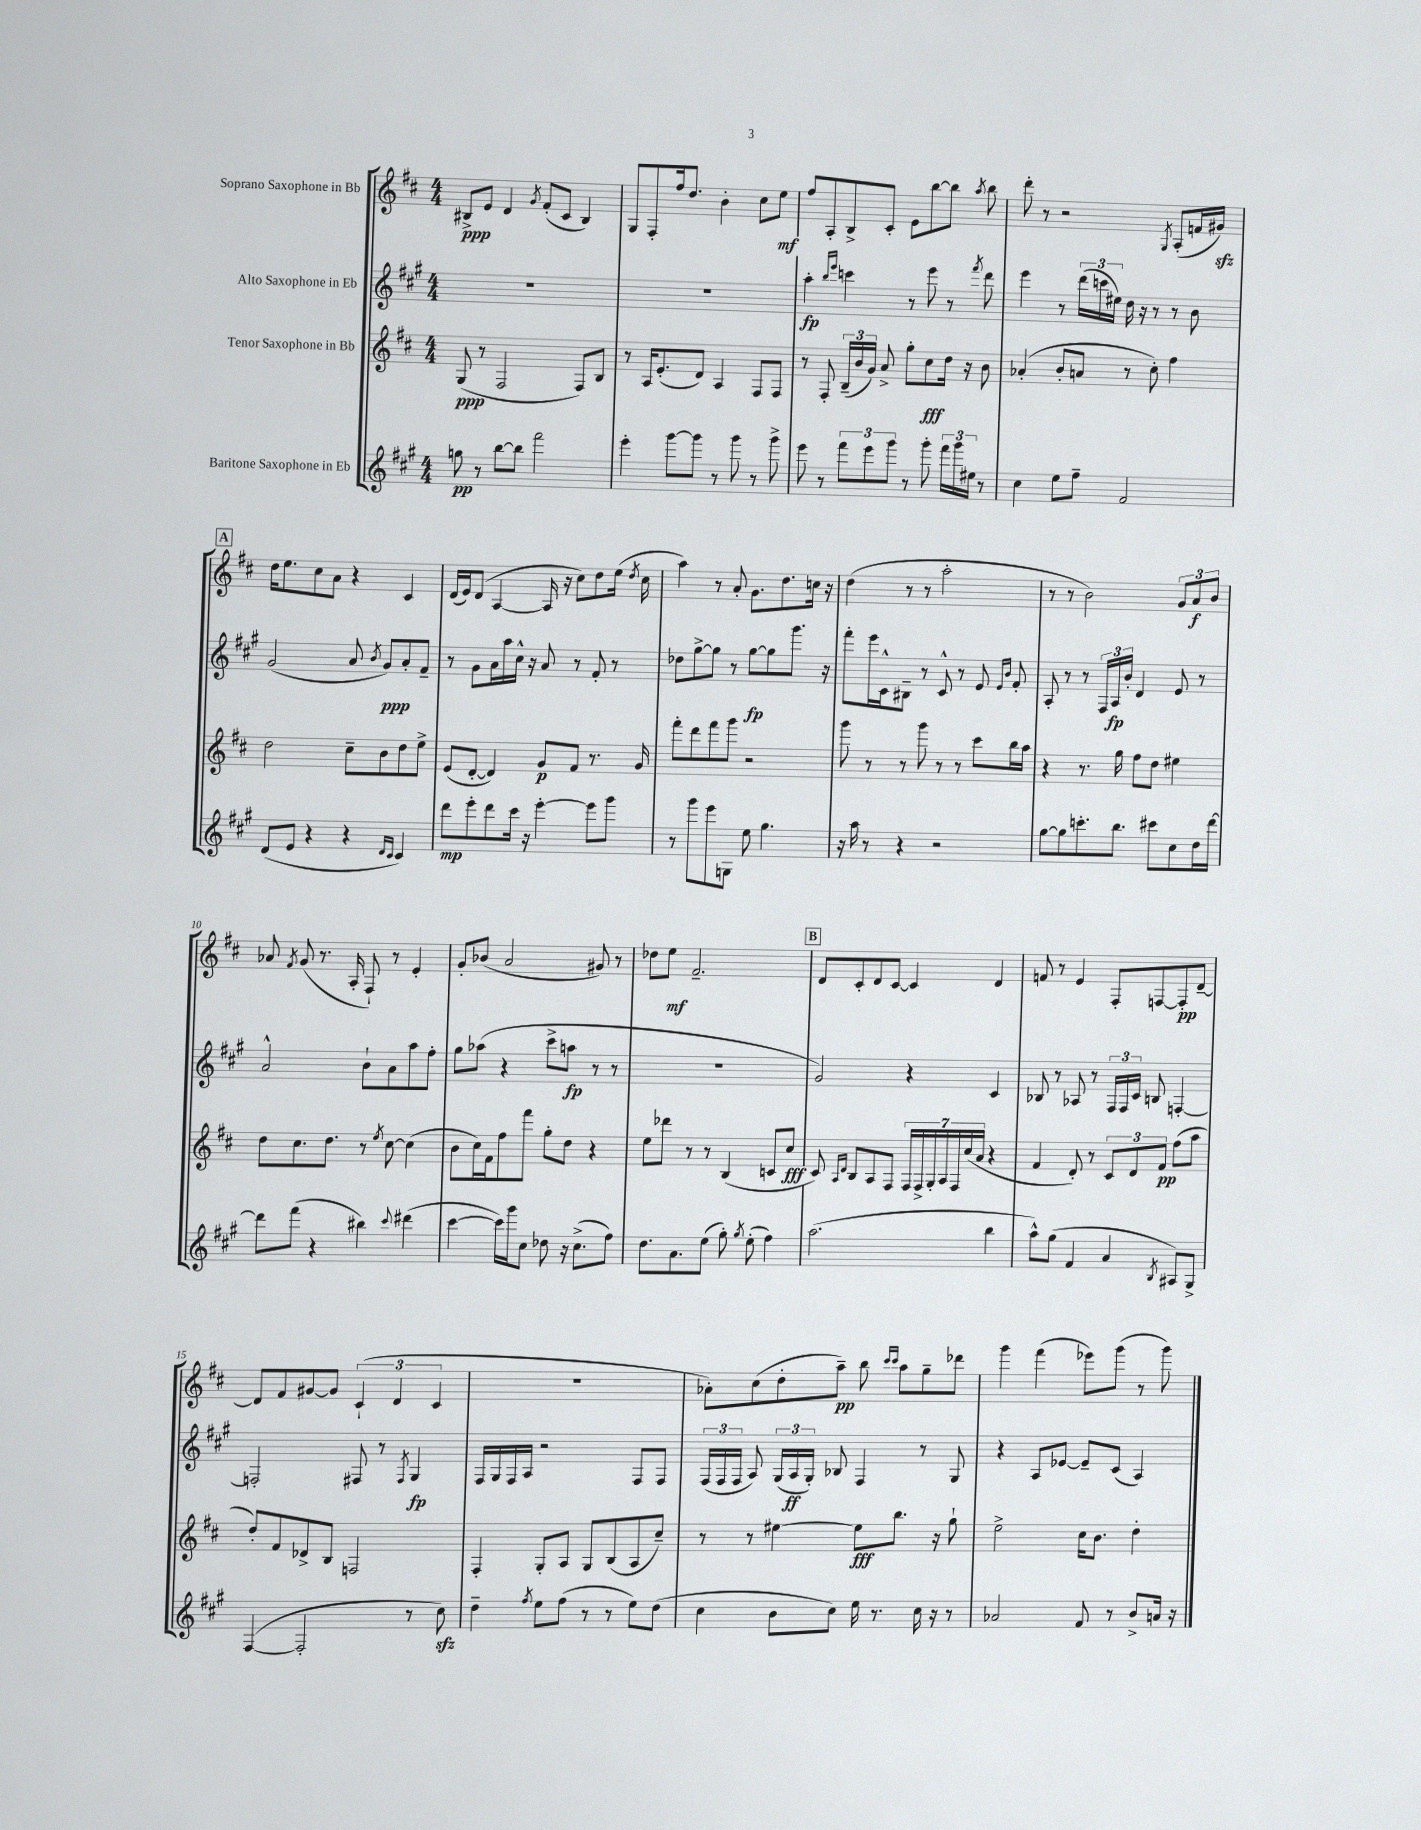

**kern	**dynam	**kern	**dynam	**kern	**dynam	**kern	**dynam
*part4	*part4	*part3	*part3	*part2	*part2	*part1	*part1
*staff4	*staff4	*staff3	*staff3	*staff2	*staff2	*staff1	*staff1
*I"Baritone Saxophone in Eb	*	*I"Tenor Saxophone in Bb	*	*I"Alto Saxophone in Eb	*	*I"Soprano Saxophone in Bb	*
*clefG2	*	*clefG2	*	*clefG2	*	*clefG2	*
*k[f#c#g#]	*	*k[f#c#]	*	*k[f#c#g#]	*	*k[f#c#]	*
*M4/4	*	*M4/4	*	*M4/4	*	*M4/4	*
=1	=1	=1	=1	=1	=1	=1	=1
8ggn\	pp	(8G/	ppp	1r	.	8B#X^/L	ppp
8r	.	8r	.	.	.	8e/J	.
[8bb\L	.	2F#/	.	.	.	4d/	.
8bb\J]	.	.	.	.	.	.	.
.	.	.	.	.	.	8qg/	.
2fff#\	.	.	.	.	.	(8f#'/L	.
.	.	.	.	.	.	8c#/J	.
.	.	8F#/L)	.	.	.	4B#/)	.
.	.	8B/J	.	.	.	.	.
=2	=2	=2	=2	=2	=2	=2	=2
4eee'\	.	8r	.	1r	.	8G/L	.
.	.	16A/KL	.	.	.	8F#'/	.
.	.	(8.e'/	.	.	.	.	.
[8ggg#\L	.	.	.	.	.	16ff#/k	.
.	.	.	.	.	.	8.dd/J	.
8ggg#\J]	.	8d/J)	.	.	.	.	.
8r	.	4A/	.	.	.	4b'\	.
8ggg#\	.	.	.	.	.	.	.
8r	.	8F#/L	.	.	.	8cc#\L	.
8ggg#^\	.	8F#/J	.	.	.	8ee\J	mf
=3	=3	=3	=3	=3	=3	=3	=3
8eee\	.	8r	.	4aa'\	fp	8ff#/L	.
8r	.	8F#'/	.	.	.	8A'/	.
.	.	.	.	16qqbb/LL	.	.	.
.	.	.	.	16qqeee/JJ	.	.	.
12fff#\L	.	(24B~/LL	.	4cccn\	.	8B^/	.
.	.	24b/	.	.	.	.	.
12eee\	.	24g/JJ)	.	.	.	.	.
.	.	8a^/	.	.	.	8c#'/J	.
12ggg#\J	.	.	.	.	.	.	.
8r	.	8gg'\L	.	8r	.	8e\L	.
8ggg#'\	.	8cc#\	fff	8eee\	.	[8bb\	.
24fff#\LL	.	16dd\Jk	.	8r	.	8bb\J]	.
24ggg#\	.	.	.	.	.	.	.
.	.	16r	.	.	.	.	.
24ee#X\JJ	.	.	.	.	.	.	.
.	.	.	.	8qfff#/	.	8qaa/	.
8r	.	8b\	.	8ddd\	.	8bb\	.
=4	=4	=4	=4	=4	=4	=4	=4
4cc#\	.	(4a-X'/	.	4eee\	.	8ddd'\	.
.	.	.	.	.	.	8r	.
8ee\L	.	8b'/L	.	8r	.	2r	.
8ff#~\J	.	8an/J	.	(24ddd\LL	.	.	.
.	.	.	.	24cccn\	.	.	.
.	.	.	.	24ee#X\JJ)	.	.	.
2f#/	.	8r	.	16dd\	.	.	.
.	.	.	.	16r	.	.	.
.	.	8cc#'\)	.	8r	.	.	.
.	.	.	.	.	.	8qG/	.
.	.	4ff#\	.	8r	.	(8A'/L	.
.	.	.	.	8b\	.	16fn/L	.
.	.	.	.	.	.	16g#Xzz/JJ)	.
!!LO:LB:g=z
!!LO:REH:place=s1:t=A
=5	=5	=5	=5	=5	=5	=5	=5
(8d/L	.	2dd\	.	(2g#/	.	16dd\KL	.
.	.	.	.	.	.	8.ee\	.
8e/J	.	.	.	.	.	.	.
4r	.	.	.	.	.	8cc#\	.
.	.	.	.	.	.	8a\J	.
4r	.	8cc#~\L	.	8a/	.	4r	.
.	.	.	.	8qb/	.	.	.
.	.	8b\	.	8g#/L)	ppp	.	.
16qqd/LL	.	.	.	.	.	.	.
16qqc#/JJ	.	.	.	.	.	.	.
4c#/)	.	8dd\	.	8a'/	.	4c#/	.
.	.	8ee^\J	.	8f#~/J	.	.	.
=6	=6	=6	=6	=6	=6	=6	=6
8ddd\L	mp	(8e/L	.	8r	.	(16d/LL	.
.	.	.	.	.	.	16e/J)	.
8eee'\	.	[8d'/J	.	8g#\L	.	(8d/J	.
8ddd\	.	4d/])	.	16a\L	.	[4A/	.
.	.	.	.	16aa\	.	.	.
16ccc#\Jk	.	.	.	16cc#^^\JJ	.	.	.
16r	.	.	.	16r	.	.	.
[4eee'\	.	8g/L	p	8a/	.	16A/]	.
.	.	.	.	.	.	16r	.
.	.	8f#/J	.	8r	.	8cc#\L)	.
8eee\L]	.	8.r	.	8f#'/	.	8dd\	.
8ggg#\J	.	.	.	8r	.	(16ee\Jk	.
.	.	.	.	.	.	8qdd/	.
.	.	16g/	.	.	.	16cc#\	.
=7	=7	=7	=7	=7	=7	=7	=7
8r	.	8fff#'\L	.	8dd-X\L	.	4aa\)	.
8ggg#\L	.	8ddd\	.	[8gg#^\	.	.	.
8eee\	.	8fff#\	.	8gg#\J]	.	8r	.
8Gn\J	.	8ggg\J	.	8r	.	8a'/	.
8ee\	.	2r	.	[8gg#\L	fp	8.g\L	.
4.gg#\	.	.	.	8gg#\]	.	.	.
.	.	.	.	.	.	8.dd\	.
.	.	.	.	8.ggg#\J	.	.	.
.	.	.	.	.	.	16ccn\Jk	.
.	.	.	.	16r	.	16r	.
=8	=8	=8	=8	=8	=8	=8	=8
16r	.	8ggg\	.	8fff#'\L	.	(4dd\	.
16aa\	.	.	.	.	.	.	.
8r	.	8r	.	16eee\L	.	.	.
.	.	.	.	16c#^^\J	.	.	.
4r	.	8r	.	8B#X~\J	.	8r	.
.	.	8ggg\	.	8r	.	8r	.
2r	.	8r	.	8c#^^/	.	2aa'\	.
.	.	8r	.	8r	.	.	.
.	.	8ccc#\L	.	8e/	.	.	.
.	.	.	.	16qqe/LL	.	.	.
.	.	.	.	16qqb/JJ	.	.	.
.	.	16bb\L	.	8f#'/	.	.	.
.	.	16aa\JJ	.	.	.	.	.
=9	=9	=9	=9	=9	=9	=9	=9
[8gg#\L	.	4r	.	8A'/	.	8r	.
8gg#\]	.	.	.	8r	.	8r	.
8.cccn'\	.	8.r	.	8r	.	2b\)	.
.	.	.	.	24F#/LL	.	.	.
.	.	.	.	24A/	fp	.	.
8.bb\J	.	16gg\	.	.	.	.	.
.	.	.	.	24b'/JJ	.	.	.
.	.	8ff#\L	.	4d/	.	.	.
8ccc#X\L	.	8dd\J	.	.	.	.	.
8cc#\	.	4ee#X\	.	8e/	.	12g/L	.
.	.	.	.	.	.	12a/	f
16dd\L	.	.	.	8r	.	.	.
.	.	.	.	.	.	12b/J	.
[16ddd\JJ	.	.	.	.	.	.	.
!!LO:LB:g=z
=10	=10	=10	=10	=10	=10	=10	=10
8ddd\L]	.	8dd\L	.	2a^^/	.	8a-X/	.
.	.	.	.	.	.	8qf#/	.
(8fff#\J	.	8.cc#\	.	.	.	(8g/	.
4r	.	.	.	.	.	8.r	.
.	.	8.dd\J	.	.	.	.	.
.	.	.	.	.	.	16A'/	.
4bb#X\)	.	8r	.	8b`\L	.	8F#`/)	.
.	.	8qee/	.	.	.	.	.
.	.	[8cc#\	.	8a\	.	8r	.
8qqccc#/	.	.	.	.	.	.	.
(4ddd#X\	.	(4cc#\]	.	8aa\	.	4e'/	.
.	.	.	.	8ff#'\J	.	.	.
=11	=11	=11	=11	=11	=11	=11	=11
[4ccc#\	.	8b\L	.	8gg#\L	.	8g'/L	.
.	.	16cc#\L)	.	(8aa-X\J	.	(8b-X/J	.
.	.	16f#\J	.	.	.	.	.
16ccc#\LL])	.	8ff#\	.	4r	.	2a/	.
16ggg#\J	.	.	.	.	.	.	.
8cc#\J	.	8fff#\J	.	.	.	.	.
8dd-X\	.	8gg'\L	.	8ccc#^\L	.	.	.
16r	.	8dd\J	.	8aan\J	fp	.	.
(8.cc#^\L	.	.	.	.	.	.	.
.	.	4r	.	8r	.	8g#X/)	.
8ff#\J)	.	.	.	8r	.	8r	.
=12	=12	=12	=12	=12	=12	=12	=12
8.dd\L	.	8ee\L	.	1r	.	8dd-X\L	.
.	.	8ddd-X\J	.	.	.	8ee\J	mf
8.a\	.	.	.	.	.	.	.
.	.	8r	.	.	.	2.f#~/	.
(8ee\J	.	8r	.	.	.	.	.
8gg#'\)	.	(4B/	.	.	.	.	.
8qgg#/	.	.	.	.	.	.	.
(8ee'\	.	.	.	.	.	.	.
4ff#\)	.	8cn/L	.	.	.	.	.
.	.	8cc#/J	fff	.	.	.	.
!!LO:REH:place=s1:t=B
=13	=13	=13	=13	=13	=13	=13	=13
(2.aa\	.	8c#/)	.	2g#/)	.	8d/L	.
.	.	16qqA/LL	.	.	.	.	.
.	.	16qqd/JJ	.	.	.	.	.
.	.	8B/L	.	.	.	8c#'/	.
.	.	8A/	.	.	.	8d/	.
.	.	8F#/J	.	.	.	[8c#/J	.
.	.	28F#/LL	.	4r	.	4c#/]	.
.	.	28F#^/	.	.	.	.	.
.	.	28G'/	.	.	.	.	.
.	.	28A/	.	.	.	.	.
.	.	28F#/	.	.	.	.	.
.	.	(28cc#/	.	.	.	.	.
.	.	28a/JJ	.	.	.	.	.
4bb\	.	4r	.	4c#/	.	4d/	.
=14	=14	=14	=14	=14	=14	=14	=14
8aa^^\L)	.	4f#/	.	8B-X/	.	8fn/	.
(8gg#\J	.	.	.	8r	.	8r	.
4f#/	.	8d'/)	.	8A-X/	.	4e/	.
.	.	8r	.	8r	.	.	.
4a/	.	12c#/L	.	24F#/LL	.	8F#'/L	.
.	.	.	.	24F#/	.	.	.
.	.	12d/	.	24c#/JJ	.	.	.
.	.	.	.	8Bn/	.	[8Fn/	.
.	.	12f#/J	pp	.	.	.	.
8qB/	.	.	.	.	.	.	.
8A#X/L)	.	(8ff#\L	.	[4Fn'/	.	8F'/]	pp
8G#^/J	.	8aa\J	.	.	.	[8d~/J	.
!!LO:LB:g=z
=15	=15	=15	=15	=15	=15	=15	=15
([4F#/	.	8dd'/L)	.	2Fn'/]	.	8d/L]	.
.	.	8f#/	.	.	.	8f#/	.
2F#'/]	.	8d-X^/	.	.	.	[8g#X/	.
.	.	8B/J	.	.	.	8g#/J]	.
.	.	2Fn/	.	8F#X/	.	(6c#`/	.
.	.	.	.	8r	.	.	.
.	.	.	.	.	.	6d/	.
.	.	.	.	8qF#/	.	.	.
8r	.	.	.	4G#/	fp	.	.
.	.	.	.	.	.	6c#/	.
8cc#zz\)	.	.	.	.	.	.	.
=16	=16	=16	=16	=16	=16	=16	=16
4dd~\	.	4F#'/	.	16F#/LL	.	1r	.
.	.	.	.	16G#/	.	.	.
.	.	.	.	16F#/	.	.	.
.	.	.	.	16A/JJ	.	.	.
8qff#/	.	.	.	.	.	.	.
8ee\L	.	8G'/L	.	2r	.	.	.
(8ff#\J	.	8A/J	.	.	.	.	.
8r	.	8G/L	.	.	.	.	.
8r	.	(8B/	.	.	.	.	.
8ee\L)	.	8A/	.	8F#/L	.	.	.
(8dd\J	.	8cc#~/J)	.	8F#/J	.	.	.
=17	=17	=17	=17	=17	=17	=17	=17
4cc#\	.	8r	.	(24F#/LL	.	8a-X'\L)	.
.	.	.	.	24F#/	.	.	.
.	.	.	.	24F#/JJ	.	.	.
.	.	8r	.	8A/)	.	(8cc#\	.
8b\L	.	[4ee#X\	.	(24G#/LL	.	8dd'\	.
.	.	.	.	24A/	ff	.	.
.	.	.	.	24G#'/JJ)	.	.	.
8cc#\J)	.	.	.	8B-X/	.	8aa~\J)	pp
16ee\	.	8ee#\L]	fff	4F#/	.	8bb\	.
8.r	.	.	.	.	.	.	.
.	.	.	.	.	.	16qqccc#/LL	.
.	.	.	.	.	.	16qqccc#/JJ	.
.	.	8.bb\J	.	.	.	8aa\L	.
16cc#\	.	.	.	8r	.	8gg~\	.
16r	.	16r	.	.	.	.	.
8r	.	8gg`\	.	8G#/	.	8ddd-X\J	.
=18	=18	=18	=18	=18	=18	=18	=18
2a-X/	.	2ee^\	.	4r	.	4ggg\	.
.	.	.	.	8A/L	.	(4fff#\	.
.	.	.	.	[8e-X/J	.	.	.
8f#/	.	16cc#\KL	.	8e-~/L]	.	8eee-X\L)	.
.	.	8.b\J	.	.	.	.	.
8r	.	.	.	(8c#/J	.	(8ggg\J	.
8b^/L	.	4dd'\	.	4A/)	.	8r	.
16an/Jk	.	.	.	.	.	8ggg\)	.
16r	.	.	.	.	.	.	.
==	==	==	==	==	==	==	==
*-	*-	*-	*-	*-	*-	*-	*-
